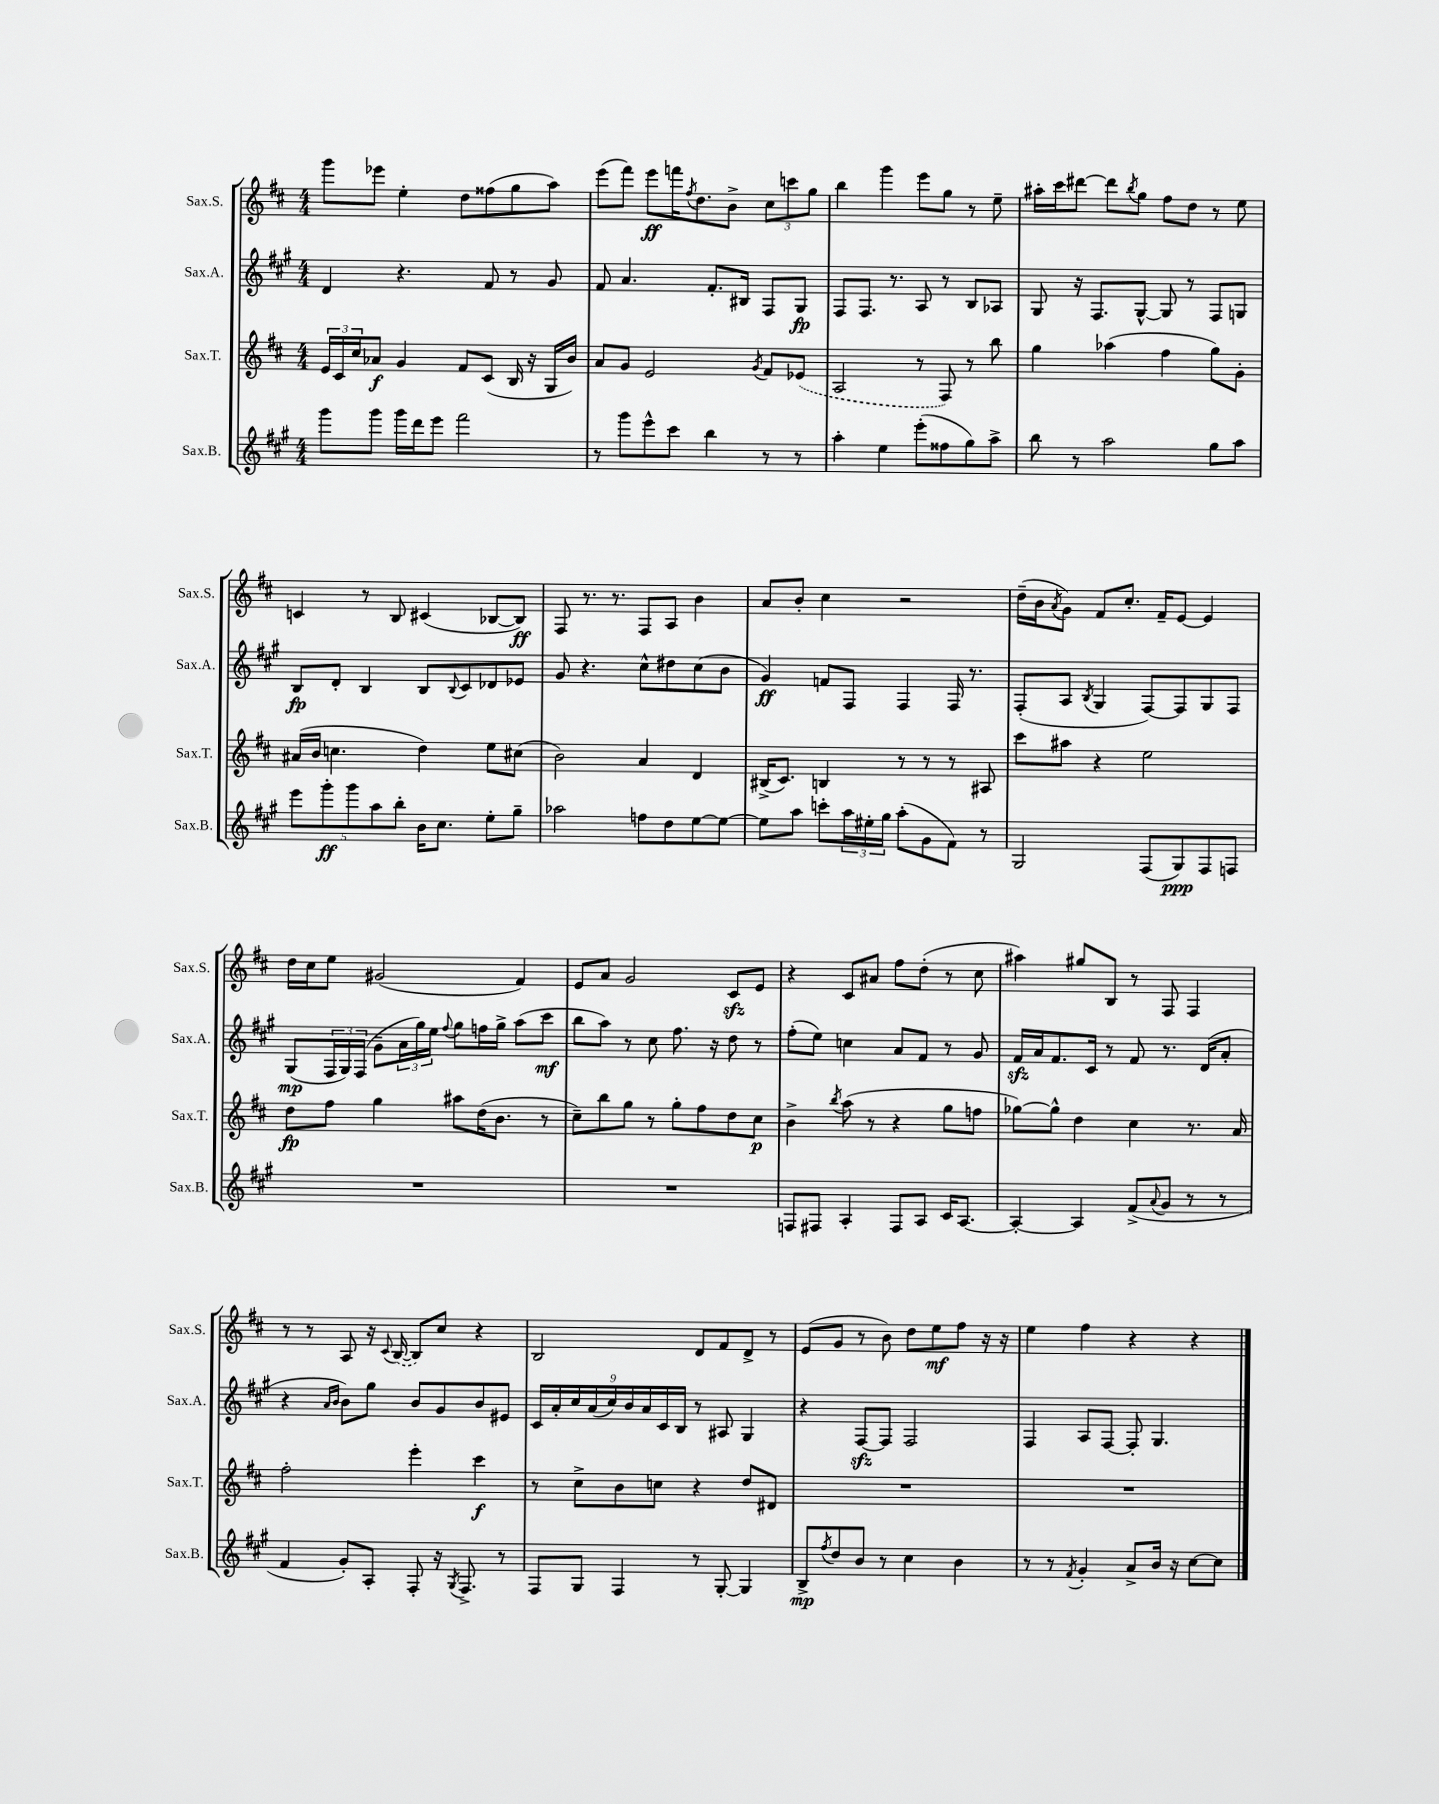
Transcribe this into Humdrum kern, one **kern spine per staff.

**kern	**dynam	**kern	**dynam	**kern	**dynam	**kern	**dynam
*part4	*part4	*part3	*part3	*part2	*part2	*part1	*part1
*staff4	*staff4	*staff3	*staff3	*staff2	*staff2	*staff1	*staff1
*I"Sax.B.	*	*I"Sax.T.	*	*I"Sax.A.	*	*I"Sax.S.	*
*I'Sax.B.	*	*I'Sax.T.	*	*I'Sax.A.	*	*I'Sax.S.	*
*clefG2	*	*clefG2	*	*clefG2	*	*clefG2	*
*k[f#c#g#]	*	*k[f#c#]	*	*k[f#c#g#]	*	*k[f#c#]	*
*M4/4	*	*M4/4	*	*M4/4	*	*M4/4	*
=14	=14	=14	=14	=14	=14	=14	=14
8ggg#\L	.	24e/LL	.	4d/	.	8ggg\L	.
.	.	24c#/	.	.	.	.	.
.	.	24cc#/J	.	.	.	.	.
8ggg#\J	.	8a-X/J	f	.	.	8eee-X\J	.
16ggg#\LL	.	4g/	.	4.r	.	4ee'\	.
16ddd\J	.	.	.	.	.	.	.
8eee\J	.	.	.	.	.	.	.
2fff#\	.	8f#/L	.	.	.	8dd\L	.
.	.	(8c#/J	.	8f#/	.	(8ff##X\	.
.	.	16B/	.	8r	.	8gg\	.
.	.	16r	.	.	.	.	.
.	.	16G/LL	.	8g#/	.	8aa\J)	.
.	.	16b/JJ)	.	.	.	.	.
=15	=15	=15	=15	=15	=15	=15	=15
8r	.	8a/L	.	8f#/	.	(8eee\L	.
8ggg#\L	.	8g/J	.	4.a/	.	8fff#\J)	.
8eee^^\	.	2e/	.	.	.	8eee\L	ff
8ccc#\J	.	.	.	.	.	16fffn\K	.
.	.	.	.	.	.	8qff#/	.
.	.	.	.	.	.	8.dd\	.
4bb\	.	.	.	8.f#'/L	.	.	.
.	.	.	.	.	.	8b^\J	.
.	.	.	.	16B#X/Jk	.	.	.
.	.	8qg/	.	.	.	.	.
8r	.	8f#/L	.	8F#/L	.	12cc#\L	.
.	.	.	.	.	.	12cccn\	.
8r	.	(8e-X/J	.	8G#/J	fp	.	.
.	.	.	.	.	.	12gg\J	.
=16	=16	=16	=16	=16	=16	=16	=16
4aa'\	.	2A/	.	8F#/L	.	4bb\	.
.	.	.	.	8.F#/J	.	.	.
4ee\	.	.	.	.	.	4ggg\	.
.	.	.	.	8.r	.	.	.
(8eee'\L	.	8r	.	8A/	.	8eee\L	.
8ff##X\	.	8F#/)	.	8r	.	8gg\J	.
8gg#\)	.	8r	.	8B/L	.	8r	.
8aa^\J	.	8bb\	.	8A-X/J	.	8ee~\	.
=17	=17	=17	=17	=17	=17	=17	=17
8bb\	.	4gg\	.	8G#/	.	16aa#X'\LL	.
.	.	.	.	.	.	16ccc#\J	.
8r	.	.	.	16r	.	[8ddd#X\J	.
.	.	.	.	8.F#/L	.	.	.
2aa\	.	(4aa-X\	.	.	.	8ddd#\L]	.
.	.	.	.	.	.	8qbb/	.
.	.	.	.	[8G#^^/J	.	8gg\J	.
.	.	4ff#\	.	8G#/]	.	8ff#\L	.
.	.	.	.	8r	.	8dd\J	.
8gg#\L	.	8gg\L)	.	8F#/L	.	8r	.
8aa\J	.	8g'\J	.	8Gn/J	.	8ee\	.
!!LO:LB:g=z
=18	=18	=18	=18	=18	=18	=18	=18
10eee\L	.	(16a#X/LL	.	8B/L	fp	4cn/	.
.	.	16b/JJ	.	.	.	.	.
10ggg#'\	ff	.	.	.	.	.	.
.	.	4.ccn\	.	8d'/J	.	.	.
10ggg#\	.	.	.	.	.	.	.
.	.	.	.	4B/	.	8r	.
10aa\	.	.	.	.	.	.	.
.	.	.	.	.	.	8B/	.
10bb'\J	.	.	.	.	.	.	.
16b\KL	.	4dd\)	.	8B/L	.	(4c#X/	.
8.cc#\J	.	.	.	.	.	.	.
.	.	.	.	8qqB/	.	.	.
.	.	.	.	8c#/	.	.	.
8ee'\L	.	8ee\L	.	8d-X/	.	[8B-X/L	.
8gg#~\J	.	(8cc#X\J	.	8e-X/J	.	8B-/J])	ff
=19	=19	=19	=19	=19	=19	=19	=19
2aa-X\	.	2b\)	.	8g#/	.	8F#/	.
.	.	.	.	4.r	.	8.r	.
.	.	.	.	.	.	8.r	.
8ffn\L	.	4a/	.	8cc#^^\L	.	8F#/L	.
8dd\	.	.	.	8dd#X\	.	8A/J	.
[8ee\	.	4d/	.	(8cc#\	.	4b\	.
8ee\J_	.	.	.	8b\J	.	.	.
=20	=20	=20	=20	=20	=20	=20	=20
8ee\L]	.	(16B#X^/KL	.	4g#/)	ff	8a/L	.
.	.	8.c#/J)	.	.	.	.	.
8aa\J	.	.	.	.	.	8b'/J	.
8cccn'\L	.	4Bn/	.	8fn/L	.	4cc#\	.
24aa\L	.	.	.	8F#/J	.	.	.
24ee#X'\	.	.	.	.	.	.	.
24gg#\JJ	.	.	.	.	.	.	.
(8aa'\L	.	8r	.	4F#/	.	2r	.
8g#\	.	8r	.	.	.	.	.
8f#\J)	.	8r	.	16F#/	.	.	.
.	.	.	.	8.r	.	.	.
8r	.	8A#X/	.	.	.	.	.
=21	=21	=21	=21	=21	=21	=21	=21
2G#/	.	8ccc#\L	.	(8F#'/L	.	(16dd~\LL	.
.	.	.	.	.	.	16b\J	.
.	.	.	.	.	.	8qa/	.
.	.	8aa#X\J	.	8A/J	.	8g\J)	.
.	.	.	.	8qB/	.	.	.
.	.	4r	.	4G#/	.	8f#/L	.
.	.	.	.	.	.	8.cc#'/J	.
(8F#/L	.	2ee\	.	[8F#/L)	.	.	.
.	.	.	.	.	.	16f#~/KL	.
8G#/)	ppp	.	.	8F#/]	.	[8e/J	.
8F#/	.	.	.	8G#/	.	4e/]	.
8Fn/J	.	.	.	8F#/J	.	.	.
!!LO:LB:g=z
=22	=22	=22	=22	=22	=22	=22	=22
1r	.	8dd\L	fp	(8G#/L	mp	16dd\LL	.
.	.	.	.	.	.	16cc#\J	.
.	.	8ff#\J	.	24F#/L	.	8ee\J	.
.	.	.	.	24G#/)	.	.	.
.	.	.	.	(24F#/JJ	.	.	.
.	.	4gg\	.	8g#~\L	.	(2g#X/	.
.	.	.	.	24a\L	.	.	.
.	.	.	.	24gg#\)	.	.	.
.	.	.	.	24ee\JJ	.	.	.
.	.	.	.	8qqff#/	.	.	.
.	.	8aa#X\L	.	8gg#\L	.	.	.
.	.	(16dd\K	.	16ffn\L	.	.	.
.	.	8.b\J	.	16gg#^\JJ	.	.	.
.	.	.	.	(8aa\L	.	4f#/)	.
.	.	8r	.	8ccc#\J	mf	.	.
=23	=23	=23	=23	=23	=23	=23	=23
1r	.	8cc#~\L)	.	8bb\L	.	8e/L	.
.	.	8bb\	.	8aa\J)	.	8a/J	.
.	.	8gg\J	.	8r	.	2g/	.
.	.	8r	.	8cc#\	.	.	.
.	.	8gg'\L	.	8.ff#\	.	.	.
.	.	8ff#\	.	.	.	.	.
.	.	.	.	16r	.	.	.
.	.	8dd\	.	8dd\	.	8c#zz/L	.
.	.	8cc#\J	p	8r	.	8e/J	.
=24	=24	=24	=24	=24	=24	=24	=24
8Fn/L	.	4b^\	.	(8ff#'\L	.	4r	.
8F#X/J	.	.	.	8ee\J)	.	.	.
.	.	8qbb/	.	.	.	.	.
4A'/	.	(8aa\	.	4ccn\	.	8c#/L	.
.	.	8r	.	.	.	8a#X/J	.
8F#/L	.	4r	.	8a/L	.	8ff#\L	.
8A/J	.	.	.	8f#/J	.	(8dd'\J	.
16c#/KL	.	8gg\L	.	8r	.	8r	.
[8.A/J	.	.	.	.	.	.	.
.	.	8ffn\J	.	8g#/	.	8cc#\	.
=25	=25	=25	=25	=25	=25	=25	=25
4A'/_	.	[8gg-X\L)	.	16f#zz/LL	.	4aa#X\)	.
.	.	.	.	16a/J	.	.	.
.	.	8gg-^^\J]	.	8.f#/	.	.	.
4A/]	.	4dd\	.	.	.	8gg#X/L	.
.	.	.	.	16c#/Jk	.	.	.
.	.	.	.	8r	.	8B/J	.
(8f#^/L	.	4cc#\	.	8f#/	.	8r	.
8qqa/	.	.	.	.	.	.	.
8g#/J	.	.	.	8.r	.	8F#/	.
8r	.	8.r	.	.	.	4F#/	.
.	.	.	.	(16d/KL	.	.	.
8r	.	.	.	8a'/J	.	.	.
.	.	16a/	.	.	.	.	.
!!LO:LB:g=z
=26	=26	=26	=26	=26	=26	=26	=26
4f#/	.	2ff#'\	.	4r	.	8r	.
.	.	.	.	.	.	8r	.
.	.	.	.	16qqa/LL	.	.	.
.	.	.	.	16qqb/JJ	.	.	.
8g#'/L)	.	.	.	8b\L)	.	8A/	.
8A'/J	.	.	.	8gg#\J	.	16r	.
.	.	.	.	.	.	8qqc#/	.
.	.	.	.	.	.	([16B/	.
8F#'/	.	4eee'\	.	8b/L	.	8B/L])	.
16r	.	.	.	8g#/	.	8cc#/J	.
8qG#/	.	.	.	.	.	.	.
8.F#^/	.	.	.	.	.	.	.
.	.	4ccc#\	f	8b/	.	4r	.
8r	.	.	.	8e#X/J	.	.	.
=27	=27	=27	=27	=27	=27	=27	=27
8F#/L	.	8r	.	18c#/LL	.	2B/	.
.	.	.	.	18a'/	.	.	.
.	.	.	.	18cc#/	.	.	.
8G#/J	.	8cc#^\L	.	.	.	.	.
.	.	.	.	(18a/	.	.	.
.	.	.	.	18cc#/)	.	.	.
4F#/	.	8b\	.	.	.	.	.
.	.	.	.	18b/	.	.	.
.	.	.	.	18a/	.	.	.
.	.	8ccn\J	.	.	.	.	.
.	.	.	.	18c#/	.	.	.
.	.	.	.	18B/JJ	.	.	.
8r	.	4r	.	8r	.	8d/L	.
[8G#'/	.	.	.	8A#X/	.	8f#/	.
4G#/]	.	8dd/L	.	4G#/	.	8d^/J	.
.	.	8d#X/J	.	.	.	8r	.
=28	=28	=28	=28	=28	=28	=28	=28
8B^/L	mp	1r	.	4r	.	(8e/L	.
8qff#/	.	.	.	.	.	.	.
8dd/	.	.	.	.	.	8g/J	.
8b/J	.	.	.	[8F#zz/L	.	8r	.
8r	.	.	.	8F#/J]	.	8b\)	.
4cc#\	.	.	.	2F#/	.	8dd\L	.
.	.	.	.	.	.	8ee\	mf
4b\	.	.	.	.	.	8ff#\J	.
.	.	.	.	.	.	16r	.
.	.	.	.	.	.	16r	.
=29	=29	=29	=29	=29	=29	=29	=29
8r	.	1r	.	4F#/	.	4ee\	.
8r	.	.	.	.	.	.	.
8qf#/	.	.	.	.	.	.	.
4g#'/	.	.	.	8A/L	.	4ff#\	.
.	.	.	.	[8F#/J	.	.	.
8a^/L	.	.	.	8F#'/]	.	4r	.
16b/Jk	.	.	.	4.G#/	.	.	.
16r	.	.	.	.	.	.	.
[8cc#\L	.	.	.	.	.	4r	.
8cc#\J]	.	.	.	.	.	.	.
==	==	==	==	==	==	==	==
*-	*-	*-	*-	*-	*-	*-	*-
